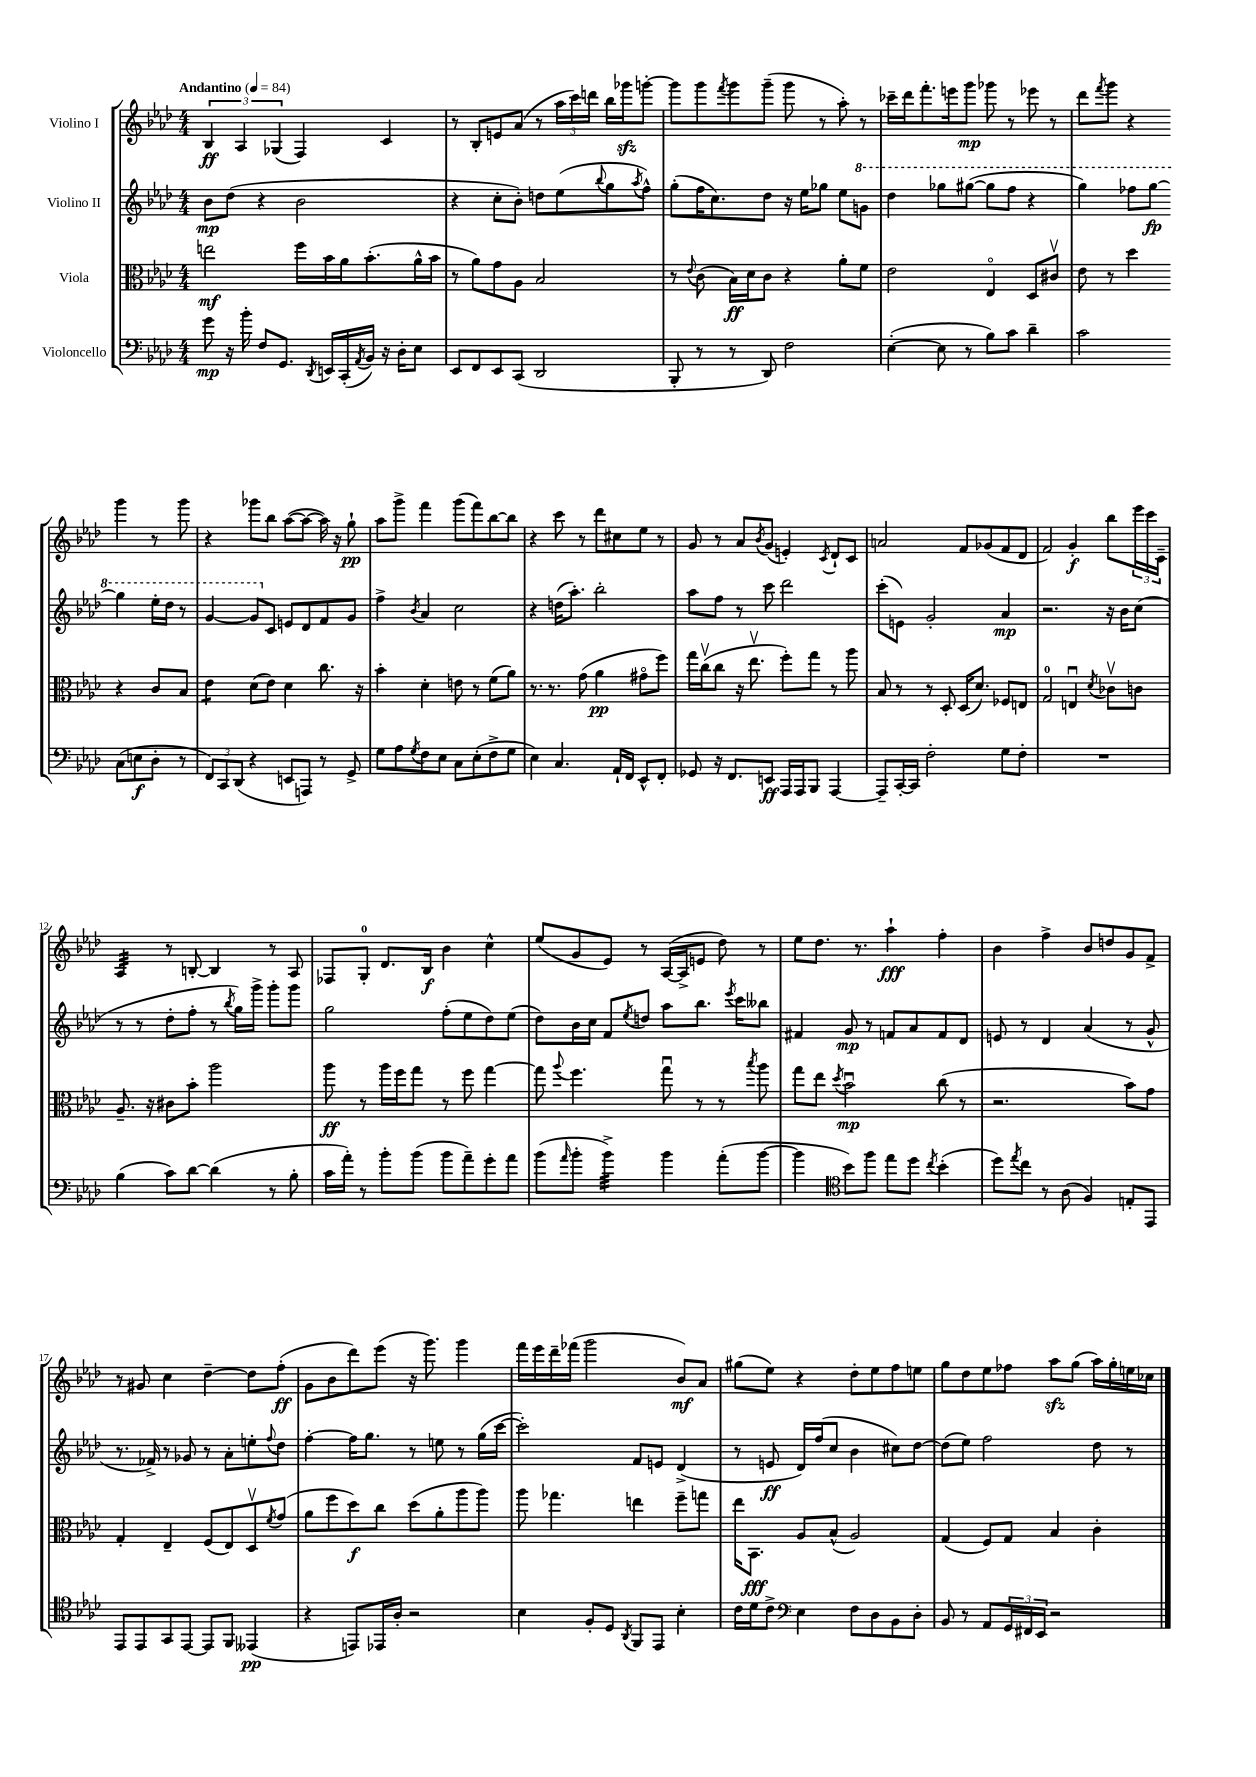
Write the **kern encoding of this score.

**kern	**kern	**kern	**kern
*staff4	*staff3	*staff2	*staff1
*clefF4	*clefC3	*clefG2	*clefG2
*k[b-e-a-d-]	*k[b-e-a-d-]	*k[b-e-a-d-]	*k[b-e-a-d-]
*M4/4	*M4/4	*M4/4	*M4/4
*MM84	*MM84	*MM84	*MM84
8g	2ee	8b-	6B-
16r	.	(8dd-	.
.	.	.	6A-
16b-'	.	.	.
8F	.	4r	.
.	.	.	(6G-
8.GG	.	.	.
.	16ff	2b-	4F)
8qDD-	.	.	.
16EE	16b-	.	.
(16CC'	16a-	.	.
8qAA-	.	.	.
16BB-)	(8.b-'	.	.
16r	.	.	4c
16D-'	.	.	.
8E-	16a-^^	.	.
.	16b-	.	.
=	=	=	=
8EE-	8r	4r	8r
8FF	8a-)	.	8B-'
8EE-	8g	8cc'	8e
(8CC	8A-	8b-')	(8a-
2DD-	2B-	8dd	8r
.	.	(8ee-	24aa-
.	.	.	24ccc)
.	.	.	24ddd
.	.	8qqbb-	.
.	.	8gg	16bb-
.	.	.	16ggg-
.	.	8qaa-	.
.	.	8ff^^)	[8ggg'
=	=	=	=
8BBB-'	8r	(8gg'	8ggg]
.	8qqe-	.	.
8r	(8c	16ff	8ggg
.	.	8.cc)	.
.	.	.	8qfff
8r	16B-)	.	8ggg
.	16d-	.	.
8DD-)	8c	8dd-	(8ggg~
2F	4r	16r	8ggg
.	.	16ee-	.
.	.	8gg-	8r
.	8a-'	8ee-	8aa-')
.	8f	8gg	8r
=	=	=	=
([4E-'	2e-	4ddd-	16ccc-~
.	.	.	16ddd-
.	.	.	8.fff'
8E-]	.	8ggg-	.
.	.	.	16eee
8r	.	([8ggg#	8ggg
8B-)	4E-o	8ggg#]	8ggg-
8c	.	8fff	8r
4d-~	8D-	4r	8eee-
.	8c#v	.	8r
=	=	=	=
2c	8e-	4ggg)	8ddd-
.	.	.	8qfff
.	8r	.	8ggg
.	4dd-	8fff-	4r
.	.	[8ggg	.
(8C	4r	4ggg]	4ggg
8E	.	.	.
8D-'	8c	16eee-'	8r
.	.	16ddd-	.
8r	8B-	8r	8ggg
=	=	=	=
12FF)	4e-	[4gg	4r
12CC	.	.	.
(12DD-	.	.	.
4r	(8d-	8gg]	8ggg-
.	8e-)	8c	8bb-
8EE	4d-	8e	([8aa-
8AAA)	.	8d-	8aa-_
8r	8.cc	8f	16aa-])
.	.	.	16r
8GG^	.	8g	8gg`
.	16r	.	.
=	=	=	=
8G	4b-'	4ff^	8aa-
8A-	.	.	8ggg^
8qG	.	8qb-	.
8F	4d-'	4a-	4fff
8E-	.	.	.
8C	8e	2cc	(8ggg
(8E-'	8r	.	8fff)
8F^	(8f	.	[8bb-
8G	8a-)	.	8bb-]
=	=	=	=
4E-)	8.r	4r	4r
.	8.r	.	.
4.C	.	(16dd	8ccc
.	.	8.aa-')	.
.	(8g	.	8r
.	4a-	2bb-'	8ddd-
16AA-`	.	.	8cc#
16FF	.	.	.
8EE-^^	8g#o	.	8ee-
8FF'	8ff)	.	8r
=	=	=	=
8GG-	16gg	8aa-	8g
.	(16ccv	.	.
16r	8cc	8ff	8r
8.FF	.	.	.
.	16r	8r	8a-
.	8.ee-v	.	.
.	.	.	8qb-
8EE	.	8ccc	(8g
16AAA-	8ff')	2ddd-	4e')
16AAA-	.	.	.
8BBB-	8gg	.	.
.	.	.	8qc
[4AAA-	8r	.	8d-`
.	8aa-	.	8c
=	=	=	=
8AAA-~]	8B-	(8ccc'	2a
[16CC'	8r	8e)	.
16CC]	.	.	.
2F'	8r	2g'	.
.	8D-'	.	.
.	(16D-	.	8f
.	8.d-)	.	.
.	.	.	(8g-
8G	8F-	4a-	8f
8F'	8E	.	8d-
=	=	=	=
1r	2G	2.r	2f)
.	4Eu	.	4g'
.	8qd-	.	.
.	8c-v	16r	8bb-
.	.	16b-	.
.	8c	(8cc	24eee-
.	.	.	24ccc
.	.	.	24c~
=	=	=	=
(4B-	8.A-~	8r	4A-
.	.	8r	.
.	16r	.	.
8c)	8c#	8dd-'	8r
[8d-	8b-'	8ff'	[8B'
(4d-]	2aa-	8r	4B]
.	.	8qbb-	.
.	.	16gg)	.
.	.	16ggg^	.
8r	.	8ggg'	8r
8B-'	.	8ggg	8A-
=	=	=	=
16c	8aa-	2gg	8F-
16a-')	.	.	.
8r	8r	.	8G'
8b-'	16aa-	.	8.d-
.	16ff	.	.
(8b-	8gg	.	.
.	.	.	16B-
8b-	8r	(8ff'	4b-
8a-~)	8ff	8ee-	.
8g'	[4gg	8dd-)	4cc^^
8a-	.	(8ee-	.
=	=	=	=
(8b-	8gg]	8dd-)	(8ee-
16qqa-	8qqaa-	.	.
8b-'	4.ff	16b-	8g
.	.	16cc	.
4b-^)	.	8f	8e-)
.	.	8qee-	.
.	.	8dd	8r
4b-	8ggu	8aa-	([16A-
.	.	.	16A-^]
.	8r	8.bb-	8e
(8a-'	8r	.	8dd-)
.	.	8qeee-	.
.	.	16ccc	.
.	8qbb-	.	.
[8b-	8aa-	8bb--	8r
=	=	=	=
4b-]	8gg	4f#	8ee-
.	8ee-	.	8.dd-
*clefC4	*	*	*
.	8qdd-	.	.
8b-)	2b-u	8g	.
.	.	.	8.r
8ff	.	8r	.
8ee-	.	8f	4aa-`
8dd-	.	8a-	.
8qcc	.	.	.
(4b-'	(8cc	8f	4ff'
.	8r	8d-	.
=	=	=	=
8dd-)	2.r	8e	4b-
8qee-	.	.	.
8cc	.	8r	.
8r	.	4d-	4ff^
(8A-	.	.	.
4F)	.	(4a-	8b-
.	.	.	8dd
8E'	8b-)	8r	8g
8EE-	8g	8g^^	8f^
=	=	=	=
8EE-	4G'	8.r	8r
8EE-	.	.	8g#
.	.	16f-^)	.
8GG	4E-~	8r	4cc
[8EE-	.	8g-	.
8EE-]	(8F	8r	[4dd-~
8FF	8E-)	8a-'	.
(4EE--	8D-v	8ee'	8dd-]
.	8qf	8qqff	.
.	(8g	8dd-	(8ff'
=	=	=	=
4r	8a-	[4ff'	8g
.	8ff	.	8b-
8EE)	8dd-)	16ff]	8ddd-)
.	.	8.gg	.
16EE-	8cc	.	(8eee-
16A-'	.	.	.
2r	(8dd-	8r	16r
.	.	.	8.ggg)
.	8a-'	8ee	.
.	8aa-	8r	4ggg
.	8aa-)	(16gg	.
.	.	[16ccc	.
=	=	=	=
4B-	8aa-	2ccc'])	16fff
.	.	.	16eee-
.	4.gg-	.	16ddd-~
.	.	.	(16fff-
8F'	.	.	2ggg
8D-	.	.	.
8qAA-	.	.	.
8FF	4ee	8f	.
8EE-	.	8e	.
4B-'	8ff~	(4d-^	8b-)
.	8gg	.	8a-
=	=	=	=
16c	16ee-	8r	(8gg#
16d-	8.BB-	.	.
8c^	.	8e	8ee-)
*clefF4	*	*	*
4E-	8A-	16d-)	4r
.	.	(16ff	.
.	(8B-^^	8cc	.
8F	2A-)	4b-	8dd-'
8D-	.	.	8ee-
8BB-	.	8cc#)	8ff
8D-'	.	[8dd-	8ee
=	=	=	=
8BB-	(4G	(8dd-]	8gg
8r	.	8ee-)	8dd-
8AA-	8F)	2ff	8ee-
24GG	8G	.	8ff-
24FF#	.	.	.
24EE-	.	.	.
2r	4B-	.	8aa-
.	.	.	(8gg
.	4c'	8dd-	16aa-)
.	.	.	16gg'
.	.	8r	16ee
.	.	.	16cc-
==	==	==	==
*-	*-	*-	*-
